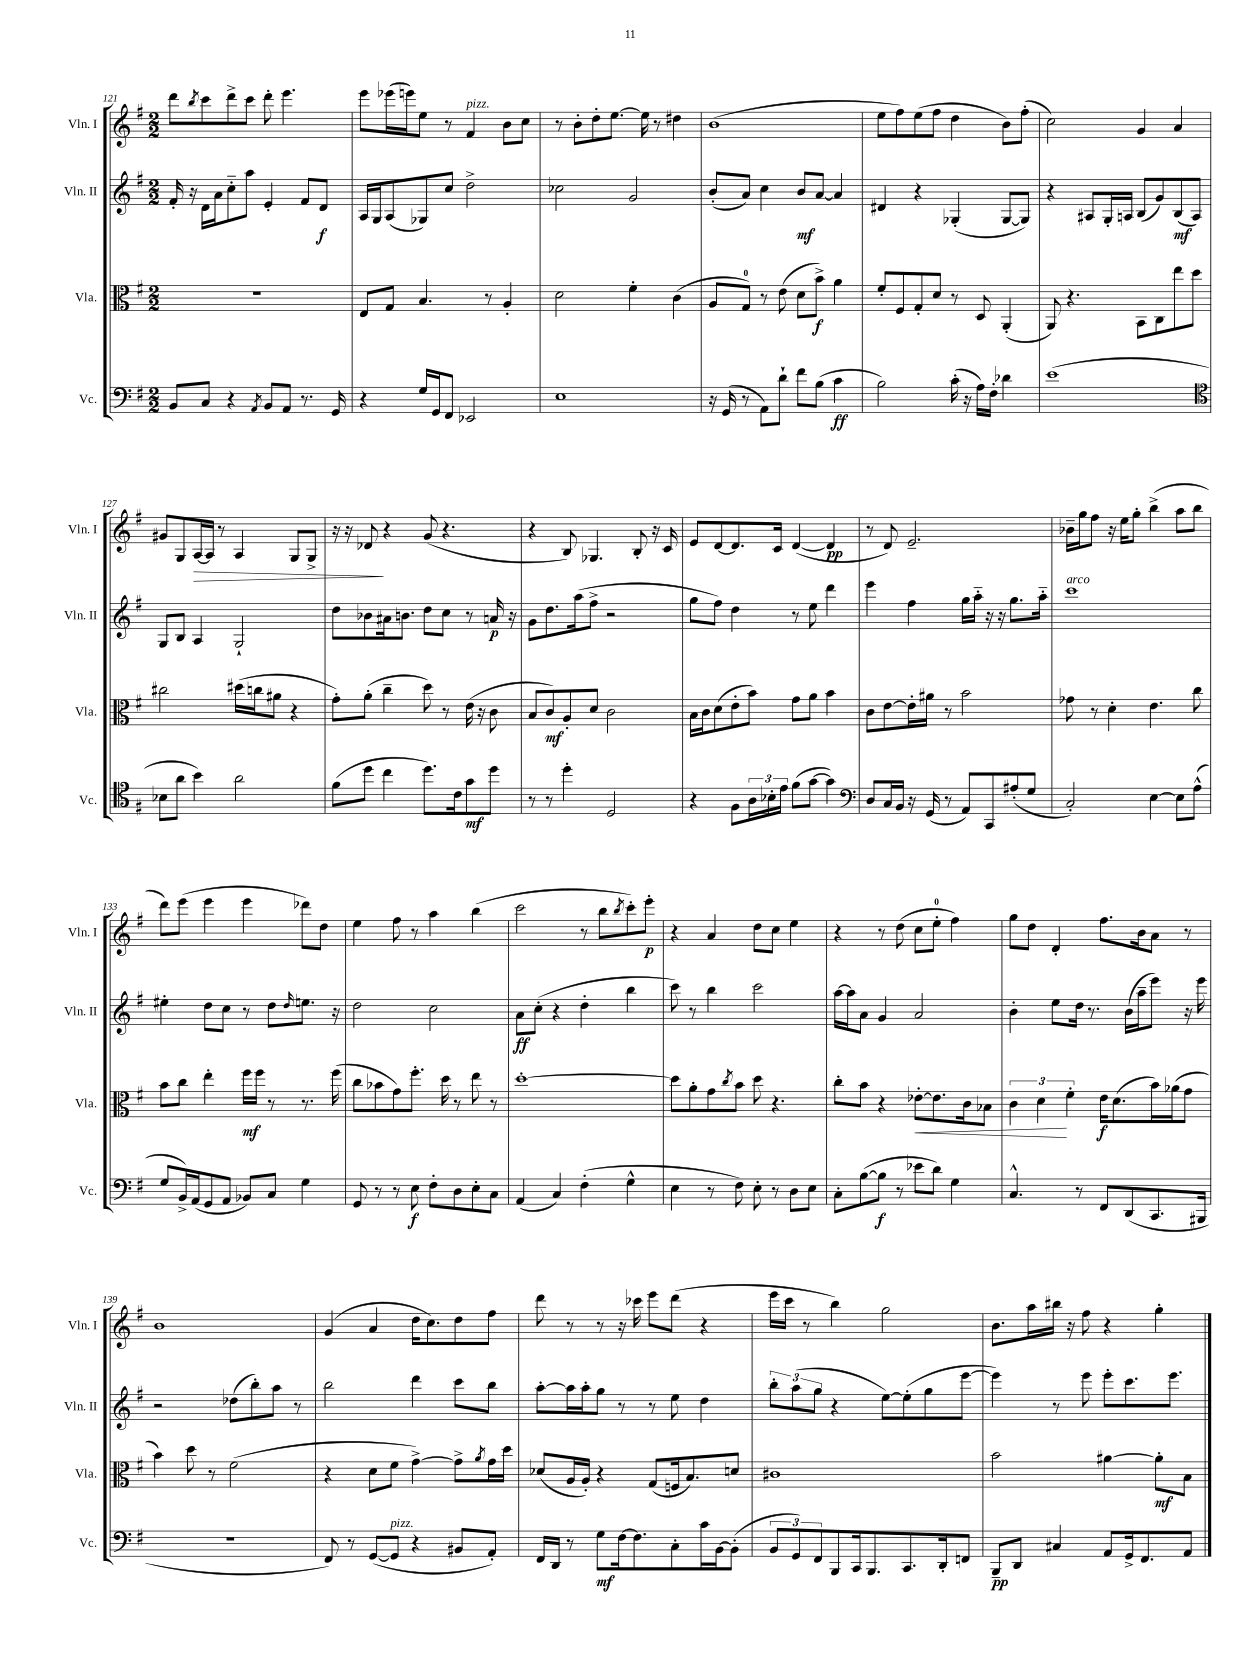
<<
\new StaffGroup <<
\new Staff = "s0" \with { instrumentName = "Vln. I" shortInstrumentName = "Vln. I" } {
    \clef treble \key g \major \numericTimeSignature \time 2/2
    d'''8 \acciaccatura { b''8 } c'''8 d'''8-> c'''8 d'''8-. e'''4. |
    e'''8 ees'''16( e'''16) e''8 r8 fis'4^\markup { \italic "pizz." } b'8 c''8 |
    r8 b'8-. d''8-. e''8.~ e''16 r8 dis''4 |
    b'1( |
    e''8 fis''8) e''8( fis''8 d''4 b'8) fis''8-.( |
    c''2) g'4 a'4 |
    gis'8 g8 a16~\> a16 r8 a4 g8 g8-> |
    r16 r16 des'8\! r4 g'8( r4. |
    r4 b8) ges4. b8-. r16 c'16 |
    e'8 d'8~ d'8. c'16 d'4~( d'4\pp |
    r8 d'8) e'2.-- |
    bes'16-- g''16 fis''8 r16 e''16 g''8-. b''4->( a''8 b''8 |
    d'''8) e'''8( e'''4 e'''4 des'''8) d''8 |
    e''4 fis''8 r8 a''4 b''4( |
    c'''2 r8 b''8 \acciaccatura { b''8 } c'''8-.) e'''8-.\p |
    r4 a'4 d''8 c''8 e''4 |
    r4 r8 d''8( c''8 e''8-0-. fis''4) |
    g''8 d''8 d'4-. fis''8. b'16 a'8 r8 |
    b'1 |
    g'4( a'4 d''16 c''8.) d''8 fis''8 |
    d'''8 r8 r8 r16 ces'''16 e'''8 d'''8( r4 |
    e'''16 c'''16 r8 b''4) g''2 |
    b'8. a''16 bis''16 r16 fis''8 r4 g''4-. \bar "|." |
}
\new Staff = "s1" \with { instrumentName = "Vln. II" shortInstrumentName = "Vln. II" } {
    \clef treble \key g \major \numericTimeSignature \time 2/2
    fis'16-. r16 d'16 a'16 c''8-_ a''8 e'4-. fis'8 d'8\f |
    a16 g16 a8( ges8) c''8 d''2-> |
    ces''2 g'2 |
    b'8-.( a'8) c''4 b'8\mf a'8~ a'4 |
    dis'4 r4 ges4-.( ges8~ ges8) |
    r4 ais8 g16-. a16 b8( g'8) b8\mf( a8) |
    g8 b8 a4 g2-! |
    d''8 bes'8 ais'16 b'8. d''8 c''8 r8 a'16\p r16 |
    g'8 d''8. a''16( fis''8-> r2 |
    g''8 fis''8) d''4 r8 e''8 d'''4 |
    e'''4 fis''4 g''16 a''16-_ r16 r16 g''8. a''16-_ |
    c'''1^\markup { \italic "arco" } |
    eis''4-. d''8 c''8 r8 d''8 \grace { d''16 } e''8. r16 |
    d''2 c''2 |
    a'8\ff c''8-.( r4 d''4-. b''4 |
    c'''8) r8 b''4 c'''2 |
    a''16~ a''16 a'8 g'4 a'2 |
    b'4-. e''8 d''16 r8. b'16( a''16-- e'''8) r16 e'''16 |
    r2 des''8( b''8-.) a''8 r8 |
    b''2 d'''4 c'''8 b''8 |
    a''8~-. a''16 a''16-. g''8 r8 r8 e''8 d''4 |
    \tuplet 3/2 { b''8-. a''8( g''8 } r4 e''8~) e''8-.( g''8 e'''8~ |
    e'''4) r8 e'''8 e'''8-. c'''8. e'''8. \bar "|." |
}
\new Staff = "s2" \with { instrumentName = "Vla." shortInstrumentName = "Vla." } {
    \clef alto \key g \major \numericTimeSignature \time 2/2
    R1 |
    e8 g8 b4. r8 a4-. |
    d'2 fis'4-. c'4( |
    a8 g8-0) r8 e'8( d'8 b'8->\f) a'4 |
    fis'8-. fis8 g8-. d'8 r8 d8 a,4-.( |
    a,8) r4. b,8 c8 e''8 d''8 |
    cis''2 dis''16( c''16 ais'8 r4 |
    g'8-.) a'8-.( c''4-- d''8) r8 e'16( r16 c'8 |
    b8 c'8\mf) a8-. d'8 c'2 |
    b16 c'16 d'8( e'8-. b'8) g'8 a'8 b'4 |
    c'8 e'8~ e'16-. ais'16 r8 b'2 |
    ges'8 r8 d'4-. e'4. c''8 |
    b'8 c''8 e''4-. fis''16\mf fis''16 r8 r8. fis''16( |
    c''8 bes'8 g'8) fis''8.-. d''16 r8 e''8 r8 |
    d''1~-. |
    d''8 a'8-. g'8 \acciaccatura { c''8 } b'8 d''8 r4. |
    c''8-. b'8 r4 ees'8~-.\< ees'8. c'16 bes8 |
    \tuplet 3/2 { c'4 d'4\! fis'4-. } e'16\f d'8.( b'16) aes'16( g'8 |
    b'4) d''8 r8 fis'2( |
    r4 d'8 fis'8 g'4~->) g'8-> \acciaccatura { a'8 } g'16 d''16 |
    des'8( a16 a16-.) r4 g8( f16 b8.) d'8 |
    cis'1 |
    b'2 ais'4~ ais'8-.\mf b8 \bar "|." |
}
\new Staff = "s3" \with { instrumentName = "Vc." shortInstrumentName = "Vc." } {
    \clef bass \key g \major \numericTimeSignature \time 2/2
    b,8 c8 r4 \acciaccatura { a,8 } b,8 a,8 r8. g,16 |
    r4 g16 g,16 fis,8 ees,2 |
    e1 |
    r16 g,16( r8 a,8) d'8-! fis'8 b8( c'4\ff |
    b2) c'16-.( r16 a16) fis16-. des'4 |
    e'1( |
    \clef tenor bes8 a'8 b'4) a'2 |
    fis'8( d''8 c''4 d''8.) c'16 g'8\mf d''8 |
    r8 r8 d''4-. d2 |
    r4 fis8 \tuplet 3/2 { a16 bes16-. e'16 } fis'8( g'8~ g'4) |
    \clef bass d8 c16 b,16 r16 g,16( r8 a,8) c,8 ais8-.( g8 |
    c2-.) e4~ e8 a8-^( |
    g8 b,16->) a,16( g,8 a,8 bes,8) c8 g4 |
    g,8 r8 r8 e8\f fis8-. d8 e8-. c8 |
    a,4( c4) fis4-.( g4-^ |
    e4 r8 fis8) e8-. r8 d8 e8 |
    c8-. b8~( b8\f r8 ees'8 d'8) g4 |
    c4.-^ r8 fis,8 d,8( c,8. bis,,16 |
    R1 |
    fis,8) r8 g,8~( g,8^\markup { \italic "pizz." } r4 bis,8 a,8-.) |
    fis,16 d,16 r8 g8\mf fis16~ fis8. c8-. c'16 b,16~ b,8-.( |
    \tuplet 3/2 { b,8 g,8) fis,8 } b,,8 c,16 b,,8. c,8. d,16-. f,8 |
    b,,8--\pp d,8 cis4 a,8 g,16-> fis,8. a,8 \bar "|." |
}
>>
>>
\layout { \context { \Score currentBarNumber = #121 } }
